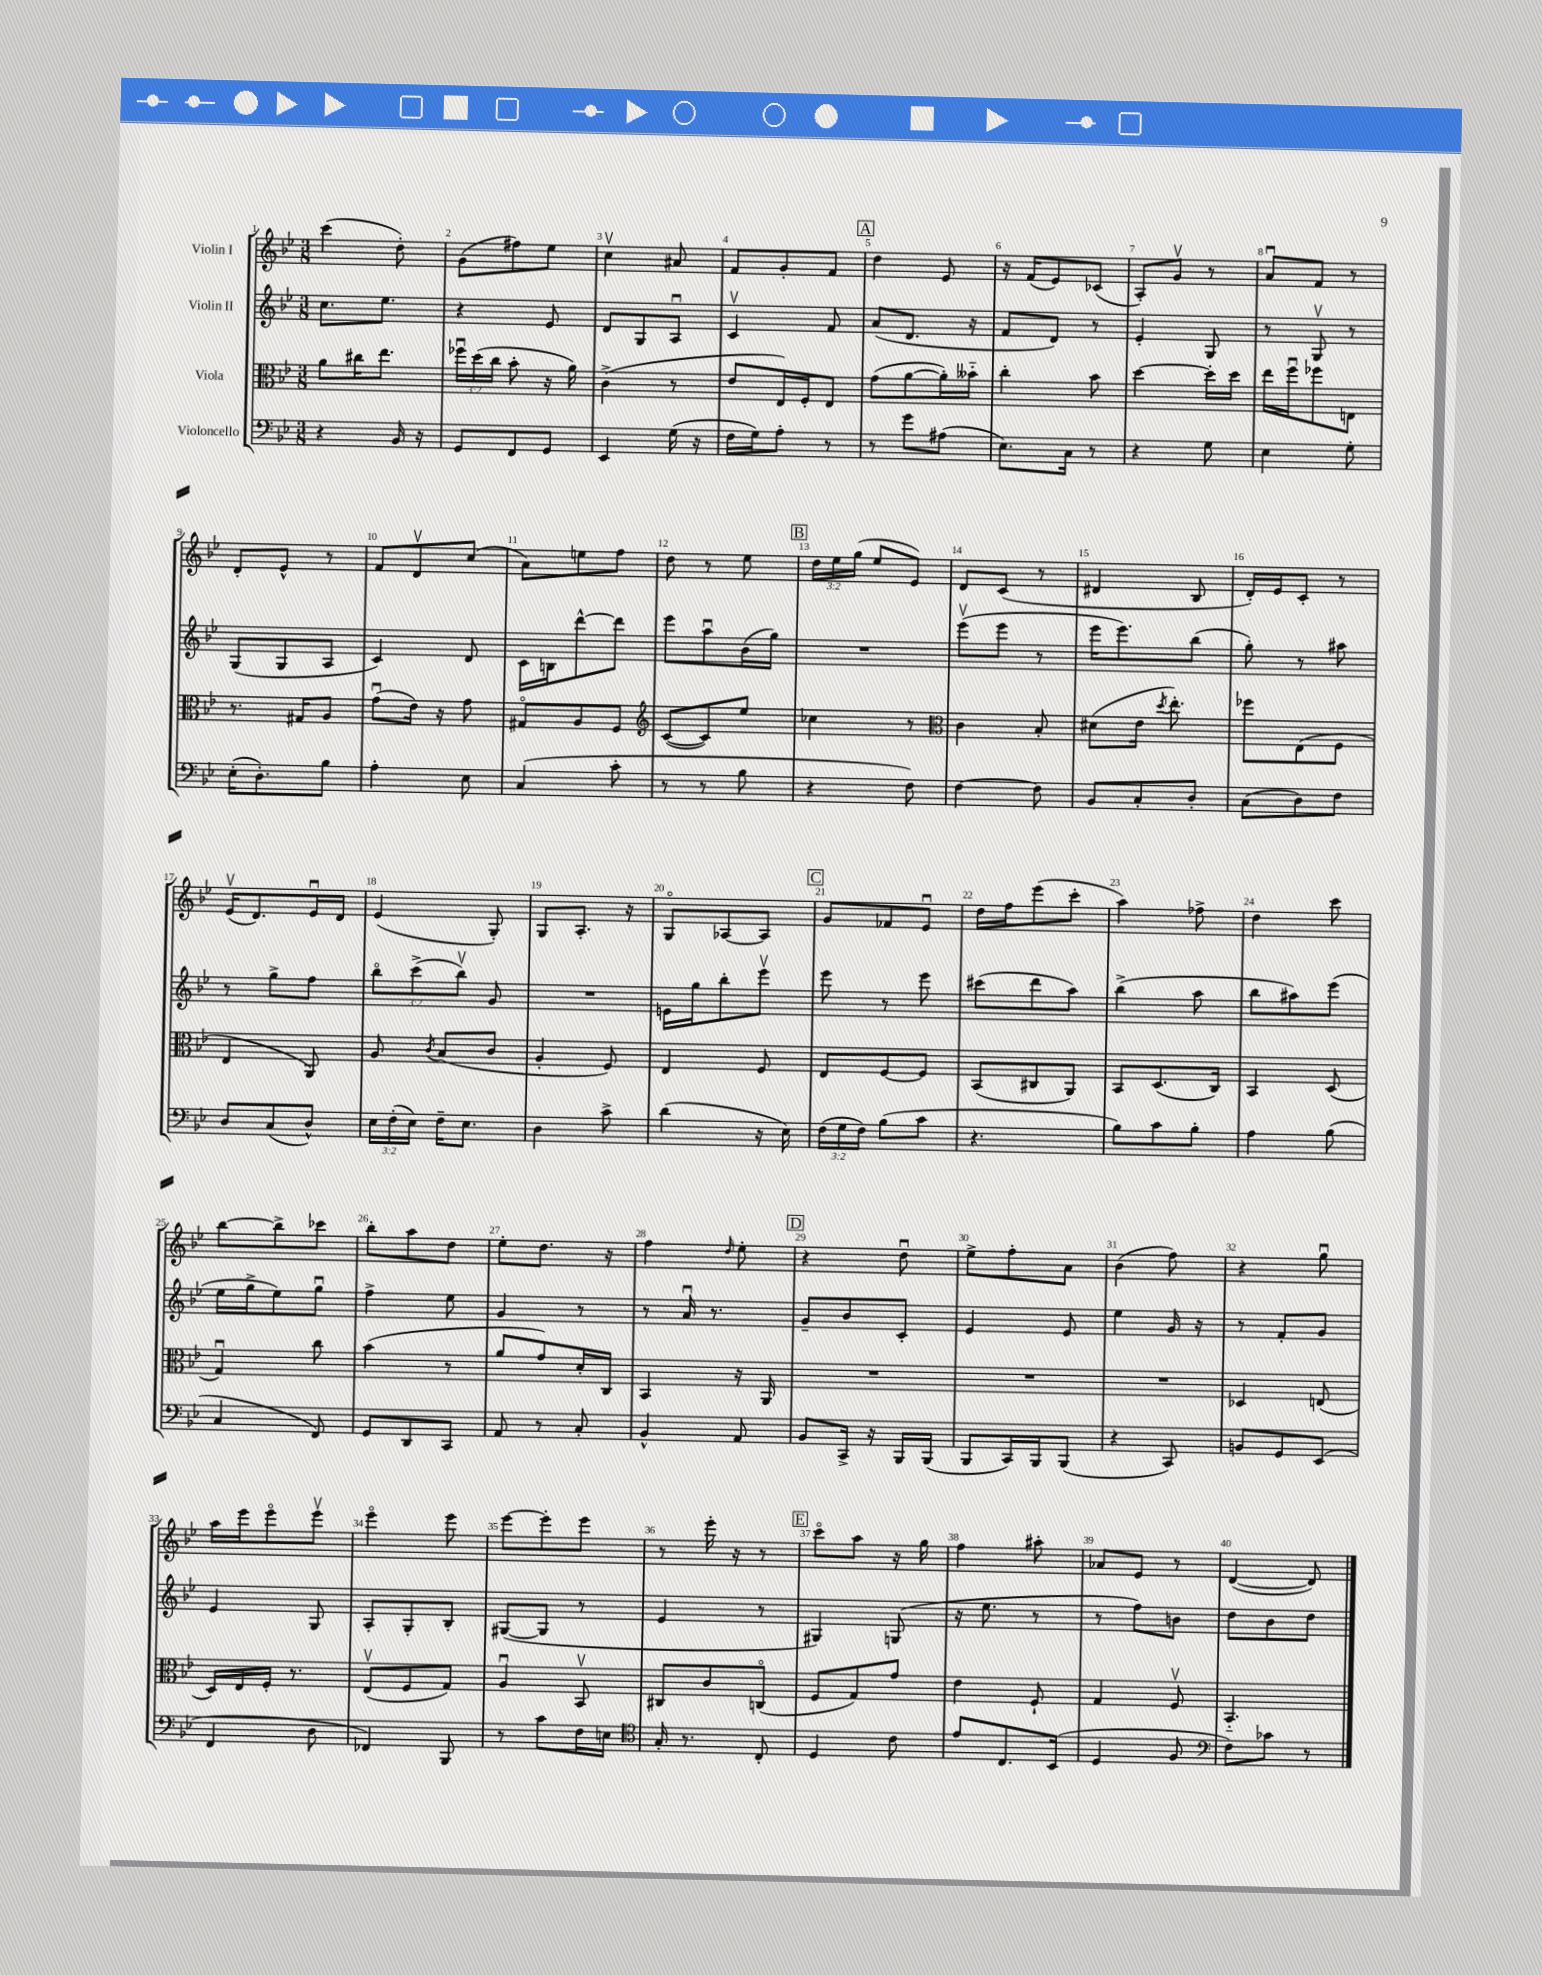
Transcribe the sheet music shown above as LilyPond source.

<<
\new StaffGroup <<
\new Staff = "s0" \with { instrumentName = "Violin I" } {
    \clef treble \key bes \major \numericTimeSignature \time 3/8 \override Staff.TupletNumber.text = #tuplet-number::calc-fraction-text
    \autoBeamOff c'''4( d''8-.) |
    g'8[( fis''8) ees''8] |
    c''4\upbow ais'8 |
    f'8[ g'8-. f'8] |
    \mark \markup { \box "A" } d''4 ees'8 |
    r16 f'16[( ees'8) ces'8]( |
    a8[-.) g'8]\upbow r8 |
    a'8[\downbow f'8] r8 |
    d'8[-. ees'8]-^ r8 |
    f'8[ d'8\upbow c''8]( |
    a'8[) e''8 f''8] |
    d''8 r8 ees''8 |
    \mark \markup { \box "B" } \tuplet 3/2 { d''16[ ees''16 g''16]( } ees''8[ ees'8]) |
    d'8[ c'8]( r8 |
    dis'4 bes8 |
    d'16[-.) ees'16 c'8]-. r8 |
    ees'16[\upbow( d'8.) ees'16\downbow d'16] |
    ees'4( g8-.) |
    g8[ a8.]-. r16 |
    g8[\flageolet aes8~ aes8] |
    \mark \markup { \box "C" } g'8[ fes'8 ees'8]\downbow |
    d''16[ f''16 ees'''8( c'''8]-. |
    a''4) fes''8-> |
    d''4 c'''8 |
    bes''8[~ bes''8-> ces'''8] |
    bes''8[-. a''8 d''8] |
    ees''8[-. d''8.] r16 |
    f''4 \grace { d''16 } ees''8-. |
    \mark \markup { \box "D" } r4 d''8\downbow |
    ees''8[-> f''8-. a'8] |
    bes'4( f''8) |
    r4 g''8\downbow |
    a''16[ ees'''16 ees'''8\flageolet ees'''8]\upbow |
    ees'''4\flageolet ees'''8 |
    ees'''8[~ ees'''8-. ees'''8] |
    r8 ees'''16-. r16 r8 |
    \mark \markup { \box "E" } c'''8[\flageolet a''8] r16 g''16 |
    f''4 ais''8-. |
    aes'8[ ees'8] r8 |
    d'4~( d'8) \bar "|." |
}
\new Staff = "s1" \with { instrumentName = "Violin II" } {
    \clef treble \key bes \major \numericTimeSignature \time 3/8 \override Staff.TupletNumber.text = #tuplet-number::calc-fraction-text
    \autoBeamOff c''8.[ ees''8.] |
    r4 ees'8 |
    d'8[ g8 a8]\downbow |
    c'4\upbow f'8 |
    \mark \markup { \box "A" } a'8[( d'8.] r16 |
    f'8[ d'8]) r8 |
    ees'4-. g8 |
    r8 g8\upbow r8 |
    g8[( g8 a8] |
    c'4) d'8 |
    c'16[ b16 d'''8~-^ d'''8] |
    ees'''8[ a''8\downbow bes'16( g''16]) |
    \mark \markup { \box "B" } R4. |
    ees'''8[\upbow( ees'''8] r8 |
    ees'''16[ ees'''8.) bes''8]( |
    g''8-.) r8 ais''8 |
    r8 g''8[-> f''8] |
    \tuplet 3/2 { bes''8[\flageolet c'''8->( bes''8]\upbow) } g'8 |
    R4. |
    e'16[ g''16 bes''8-. ees'''8]\upbow |
    \mark \markup { \box "C" } ees'''8 r8 ees'''8 |
    cis'''8[( d'''8 a''8]) |
    bes''4->( a''8 |
    bes''8[ ais''8) ees'''8]( |
    ees''16[ g''16-> ees''8) g''8]\downbow |
    f''4-> ees''8 |
    g'4 r8 |
    r8 a'16\downbow r8. |
    \mark \markup { \box "D" } g'8[-- bes'8 c'8]-. |
    ees'4 ees'8 |
    ees''4 g'16 r16 |
    r8 f'8[-. g'8] |
    ees'4 g8 |
    a8[-. g8-. bes8]-. |
    gis8[~( gis8] r8 |
    ees'4 r8 |
    \mark \markup { \box "E" } gis4) g8( |
    r16 ees''8. r8 |
    r8 f''8[) b'8] |
    d''8[ bes'8 d''8] \bar "|." |
}
\new Staff = "s2" \with { instrumentName = "Viola" } {
    \clef alto \key bes \major \numericTimeSignature \time 3/8 \override Staff.TupletNumber.text = #tuplet-number::calc-fraction-text
    \autoBeamOff a'8[ cis''16 ees''8.] |
    \tuplet 3/2 { fes''16[\downbow d''16( c''16] } bes'8-. r16 a'16) |
    c'4->( r8 |
    ees'8[ ees16) f16-. ees8] |
    \mark \markup { \box "A" } g'8[( a'8~ a'16-.) beses'16]-_ |
    c''4-. bes'8 |
    d''4~ d''16[-. d''16] |
    ees''16[ f''16\downbow fes''8 e8] |
    r8. gis16[ a8] |
    g'8[\downbow( ees'16]) r16 g'8 |
    gis8[\flageolet a8 f8] |
    \clef treble c'8[~( c'8) ees''8] |
    \mark \markup { \box "B" } ces''4 r8 |
    \clef alto c'4 bes8-. |
    dis'8[( ees'16] \acciaccatura { d''8 } ees''8.-.) |
    fes''8[ ees8( f8] |
    ees4 a,8) |
    a8 \acciaccatura { c'8 } bes8[( c'8] |
    a4-. f8) |
    ees4 f8 |
    \mark \markup { \box "C" } ees8[ f8~ f8] |
    bes,8[( cis8 a,8]) |
    bes,8[ d8.( c16]) |
    bes,4 d8( |
    g4\downbow) c''8 |
    bes'4( r8 |
    a'8[ g'8) d'16-. c16] |
    bes,4 r16 a,16 |
    \mark \markup { \box "D" } R4. |
    R4. |
    R4. |
    des4 e8( |
    d16[) ees16 f16]-. r8. |
    ees8[\upbow( f8 g8]) |
    a4\downbow bes,8\upbow |
    cis8[ c'8 c8]\flageolet( |
    \mark \markup { \box "E" } f8[ g8) g'8] |
    ees'4 f8-! |
    g4 f8\upbow |
    bes,4.-_ \bar "|." |
}
\new Staff = "s3" \with { instrumentName = "Violoncello" } {
    \clef bass \key bes \major \numericTimeSignature \time 3/8 \override Staff.TupletNumber.text = #tuplet-number::calc-fraction-text
    \autoBeamOff r4 bes,16 r16 |
    g,8[ f,8 g,8] |
    ees,4 g16( r16 |
    f16[ g16) a8]-. r8 |
    \mark \markup { \box "A" } r8 g'8[ ais8]( |
    ees8.[) c16] r8 |
    r4 g8 |
    ees4 g8-. |
    ees16[-.( d8.-.) bes8] |
    a4-. ees8 |
    c4( c'8-. |
    r8 r8 bes8 |
    \mark \markup { \box "B" } r4 f8) |
    f4~ f8 |
    bes,8[ c8-. d8]-. |
    c8[( d8) f8] |
    d8[ c8( d8]-^) |
    \tuplet 3/2 { ees16[ f16-.( ees16]) } f16[-- ees8.] |
    d4 c'8-> |
    d'4( r16 ees16) |
    \mark \markup { \box "C" } \tuplet 3/2 { f16[( g16 f16]) } bes8[( c'8] |
    r4. |
    bes8[) c'8 bes8]-. |
    a4 bes8( |
    c4 f,8) |
    g,8[ d,8 c,8] |
    a,8 r8 c8-. |
    bes,4-^ a,8 |
    \mark \markup { \box "D" } bes,8[ c,16]-> r16 bes,,16[ bes,,16]( |
    bes,,8[ c,16) bes,,16 bes,,8]( |
    r4 c,8) |
    b,8[ g,8 ees,8]( |
    f,4 d8 |
    fes,4) bes,,8 |
    r8 c'8[ f16 e16] |
    \clef tenor g16-. r8. c8-. |
    \mark \markup { \box "E" } d4 c'8 |
    ees'8[ c8. bes,16]( |
    d4 f8 |
    \clef bass f8[) ces'8] r8 \bar "|." |
}
>>
>>
\layout { \context { \Score \override BarNumber.break-visibility = ##(#f #t #t) barNumberVisibility = #all-bar-numbers-visible } }
